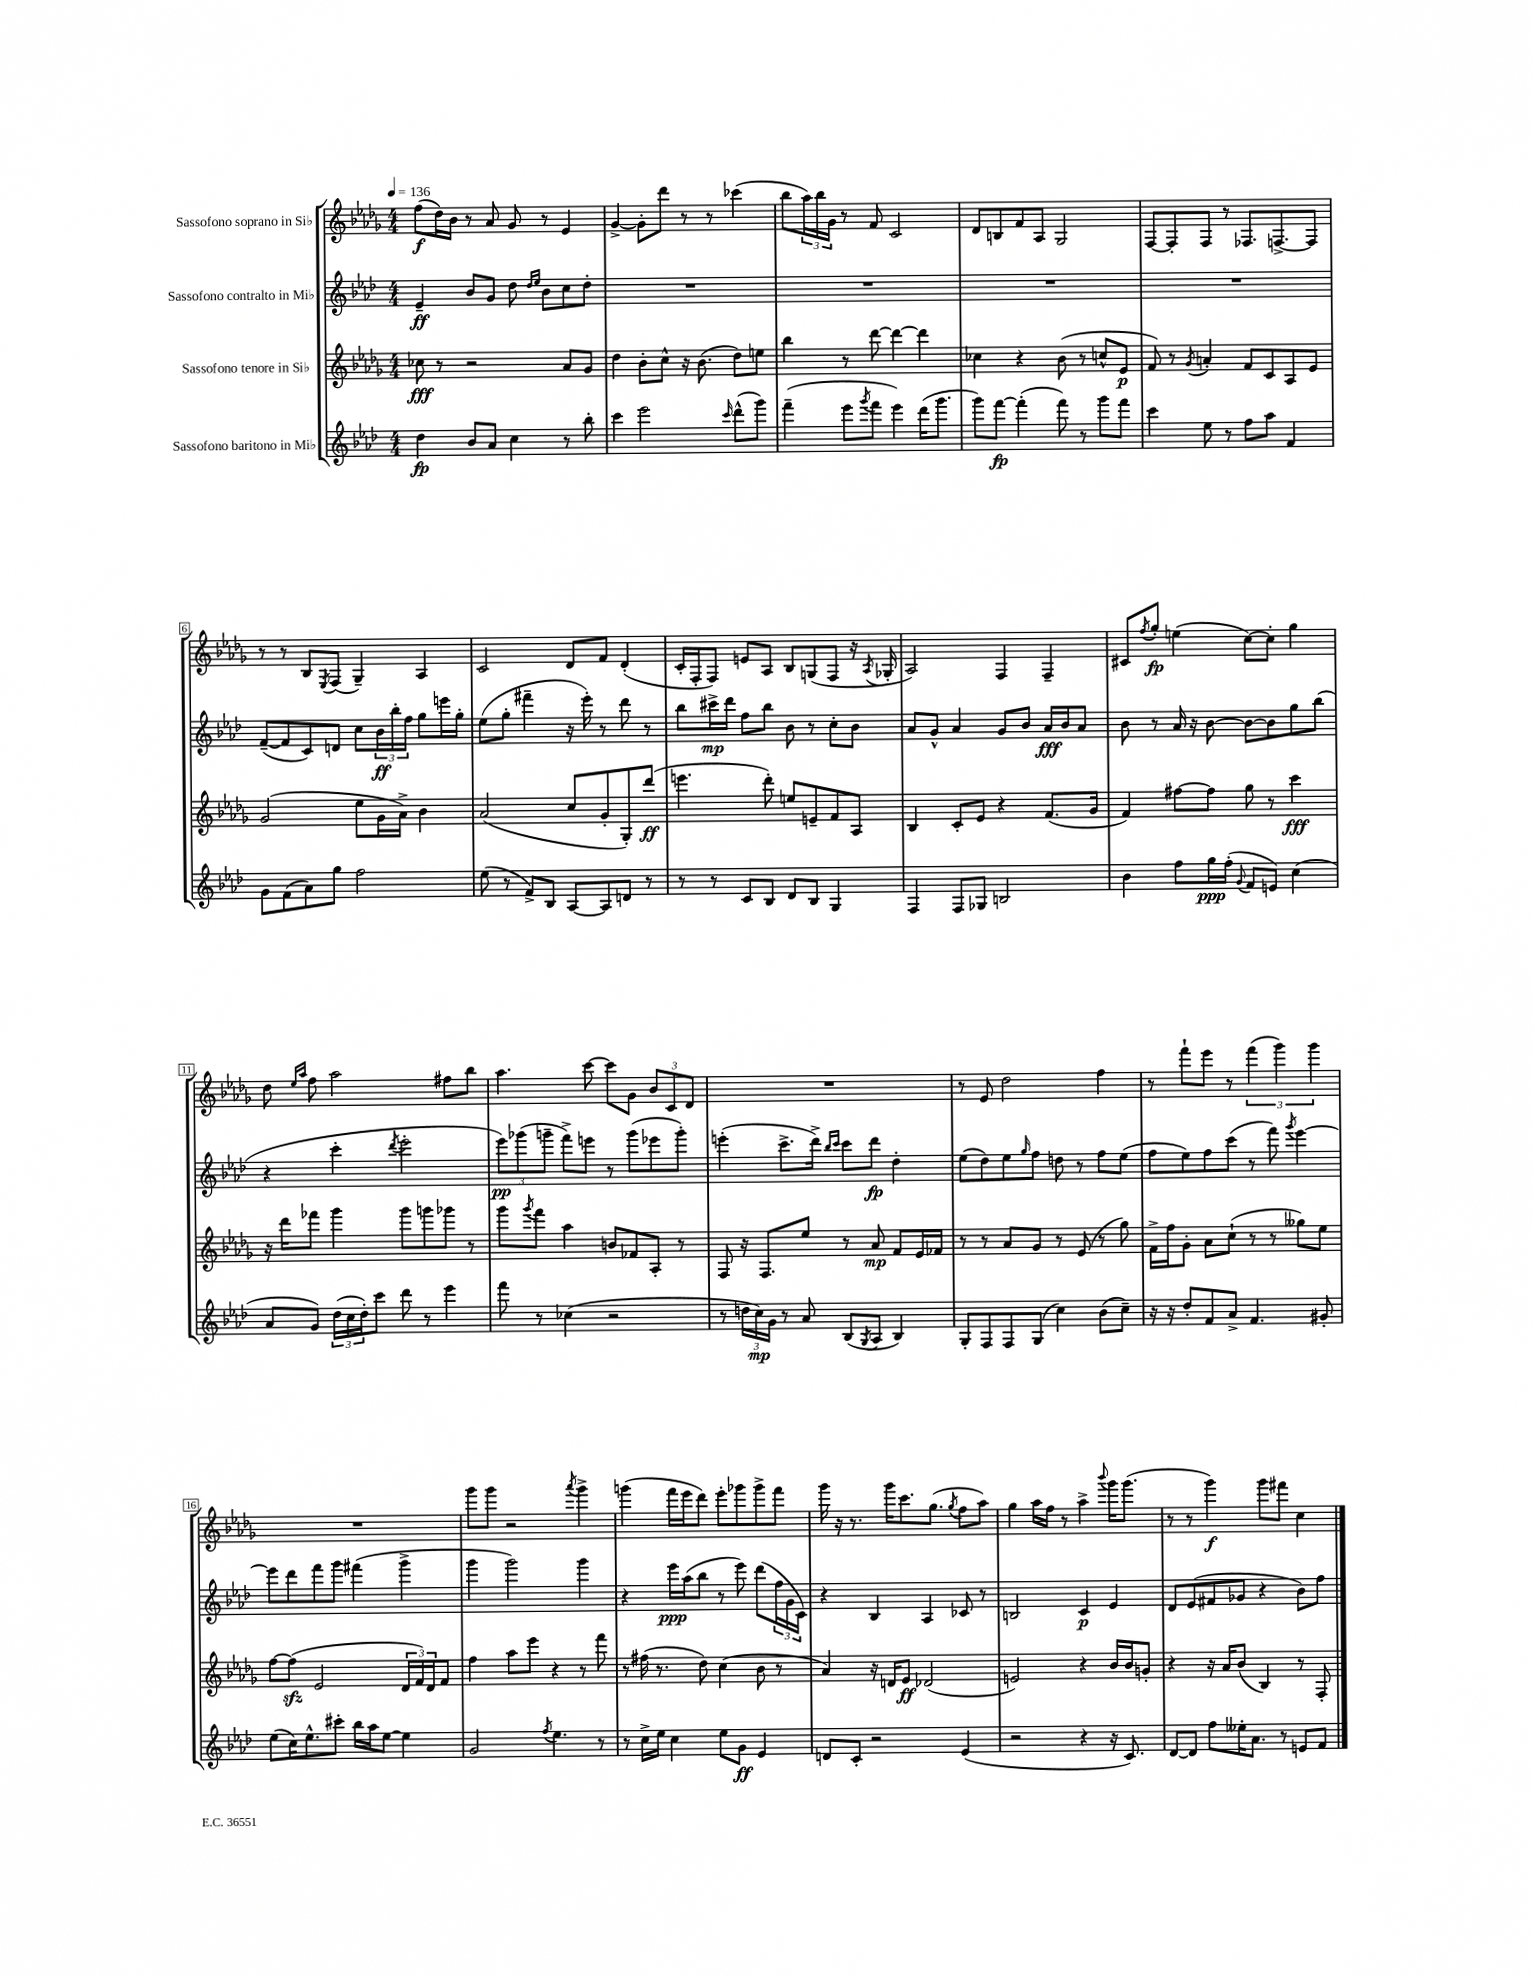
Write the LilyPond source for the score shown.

<<
\new StaffGroup <<
\new Staff = "s0" \with { instrumentName = "Sassofono soprano in Sib" } {
    \clef treble \key des \major \numericTimeSignature \time 4/4 \tempo 4 = 136
    f''8\f( des''16) bes'16 r8 aes'8 ges'8 r8 ees'4 |
    ges'4~-> ges'8-. des'''8 r8 r8 ces'''4( |
    bes''8 \tuplet 3/2 { aes''16) bes''16 ges'16 } r8 f'8 c'2 |
    des'8 b8 f'8 aes8 ges2 |
    f8~ f8-. f8 r8 fes8. f8.~-> f8 |
    r8 r8 bes8 \acciaccatura { ees8 } f8( ges4--) aes4 |
    c'2 des'8 f'8 des'4-.( |
    c'16-. f16-. f8) e'8 aes8 bes8 g8( f8 r16 \acciaccatura { aes8 } ges16-. |
    aes2) f4 f4-- |
    cis'8 \acciaccatura { f''8 } ges''8-.\fp e''4( c''8~) c''8-. ges''4 |
    des''8 \grace { ees''16 aes''16 } f''8 aes''2 fis''8 bes''8 |
    aes''4. c'''8~ c'''8 ges'8 \tuplet 3/2 { bes'8 c'8 des'8 } |
    R1 |
    r8 ees'8 des''2 f''4 |
    r8 f'''8-! ees'''8 r8 \tuplet 3/2 { f'''4( ges'''4) ges'''4 } |
    R1 |
    ges'''8 ges'''8 r2 \acciaccatura { aes'''8 } ges'''4-> |
    g'''4( f'''16 ees'''16 des'''8) ees'''8-. ges'''8 ges'''8-> f'''8 |
    ges'''16 r16 r8. ges'''16 c'''8. ges''8.( \acciaccatura { ges''8 } f''8 aes''8) |
    ges''4 aes''16 f''16 r8 aes''4-> \appoggiatura { bes'''8 } ges'''16 ges'''8.( |
    r8 r8 ges'''4\f) ges'''8 fis'''8 c''4 \bar "|." |
}
\new Staff = "s1" \with { instrumentName = "Sassofono contralto in Mib" } {
    \clef treble \key aes \major \numericTimeSignature \time 4/4
    ees'4--\ff bes'8 g'8 des''8 \grace { des''16 ees''16 } bes'8 c''8 des''8-. |
    R1 |
    R1 |
    R1 |
    R1 |
    f'8~--( f'8 c'8) d'8 c''8 \tuplet 3/2 { bes'16\ff bes''16-. f''16 } g''8 e'''16 g''16-. |
    ees''8( g''8-. fis'''4-- r16 ees'''16-.) r8 des'''8 r8 |
    bes''8 cis'''16->\mp des'''16 f''8 bes''8 bes'8 r8 c''8-. bes'8 |
    aes'8 g'8-^ aes'4 g'8 bes'8 aes'16\fff bes'16 aes'8 |
    bes'8 r8 aes'16 r16 bes'8~ bes'8~ bes'8 g''8 bes''8( |
    r4 c'''4-. \acciaccatura { des'''8 } ees'''2-. |
    \tuplet 3/2 { ees'''8\pp) ges'''8( g'''8-- } f'''8->) e'''8 r8 g'''8( ees'''8 g'''8-.) |
    e'''4-.( c'''8.-> des'''16->) \grace { bes''16 c'''16 } c'''8 des'''8\fp des''4-. |
    ees''8( des''8) ees''8 \grace { g''16 } f''8 d''8 r8 f''8 ees''8( |
    f''8 ees''8) f''8 c'''8( r8 f'''8) \acciaccatura { g'''8 } ees'''4~ |
    ees'''8 des'''8 f'''8 g'''8 fis'''4( g'''4-> |
    g'''4 g'''2) g'''4 |
    r4 ees'''16\ppp aes''16( bes''8 r8 ees'''8) des'''8( \tuplet 3/2 { f''16 g'16 c'16) } |
    r4 bes4 aes4 ces'8 r8 |
    b2 c'4\p ees'4 |
    des'8 ees'8( fis'8 ges'8 r4 bes'8) f''8 \bar "|." |
}
\new Staff = "s2" \with { instrumentName = "Sassofono tenore in Sib" } {
    \clef treble \key des \major \numericTimeSignature \time 4/4
    ces''8\fff r8 r2 aes'8 ges'8 |
    des''4 bes'8-. c''8-^ r16 bes'8.( des''8) e''8 |
    bes''4 r8 des'''8~ des'''4~ des'''4 |
    ces''4 r4 bes'8( r8 c''8-^ ees'8\p |
    f'8) r8 \acciaccatura { ges'8 } a'4-. f'8 c'8 aes8 ees'8 |
    ges'2( ees''8 ges'16 aes'16->) bes'4 |
    aes'2( c''8 ges'8-. ges8-.) des'''8\ff( |
    e'''4. des'''8-.) e''8 e'8-- f'8 aes8 |
    bes4 c'8-. ees'8 r4 f'8.( ges'16 |
    f'4) fis''8~ fis''8 ges''8 r8 c'''4\fff |
    r16 des'''16 fes'''8 ges'''4 ges'''8 g'''8 ges'''8 r8 |
    ges'''8 \acciaccatura { ges'''8 } f'''8 aes''4 b'8 fes'8 aes8-. r8 |
    f8 r16 f8. ees''8 r8 aes'8\mp f'8 ees'16 fes'16 |
    r8 r8 aes'8 ges'8 r8 ees'8( r8 ges''8) |
    f'16-> f''16 ges'8-. aes'8 c''8-!( r8 r8 geses''8) ees''8 |
    f''8~ f''8\sfz( ees'2 \tuplet 3/2 { des'16 f'16) des'16 } f'8 |
    f''4 aes''8 ees'''8 r4 r8 f'''8 |
    r8 fis''16( r8. des''8) c''4( bes'8 r8 |
    aes'4) r16 d'16 ees'8\ff des'2( |
    e'2) r4 bes'16 bes'16 g'8-. |
    r4 r16 aes'16 bes'8( bes4) r8 f8-. \bar "|." |
}
\new Staff = "s3" \with { instrumentName = "Sassofono baritono in Mib" } {
    \clef treble \key aes \major \numericTimeSignature \time 4/4
    des''4\fp bes'8 aes'8 c''4 r8 bes''8-. |
    c'''4 ees'''2 \grace { c'''16 } des'''8-^( g'''8) |
    f'''4--( ees'''8 \acciaccatura { g'''8 } f'''8 ees'''4) des'''16( g'''8. |
    g'''8) f'''8~\fp f'''4-.( f'''8) r8 g'''8 f'''8 |
    c'''4 ees''8 r8 f''8 aes''8 f'4 |
    g'8 f'8( aes'8) g''8 f''2 |
    ees''8( r8 f'8->) bes8 aes8~ aes8 d'8 r8 |
    r8 r8 c'8 bes8 des'8 bes8 g4 |
    f4 f8 ges8 b2 |
    bes'4 f''8 g''16\ppp f''16-.( \appoggiatura { g'8 } f'8 e'8) c''4( |
    aes'8 g'8) \tuplet 3/2 { des''16( c''16 des''16-.) } c'''8 des'''8 r8 ees'''4 |
    f'''8 r8 ces''4( r2 |
    r8 \tuplet 3/2 { d''16 c''16\mp) g'16 } r8 aes'8 bes8( \acciaccatura { g8 } aes8 bes4) |
    g8-. f8 f8 g8( c''4) bes'8( c''8--) |
    r16 r16 des''8-. f'8 aes'8-> f'4. gis'8-. |
    ees''8( c''16) ees''8.-^ cis'''8-. bes''16 aes''16 ees''8~ ees''4 |
    g'2 \acciaccatura { f''8 } ees''4. r8 |
    r8 c''16-> ees''16 c''4 ees''8 g'8\ff ees'4 |
    d'8 c'8-. r2 ees'4( |
    r2 r4 r16 c'8.) |
    des'8~ des'8 f''8 eeses''16-. aes'8. r8 e'8 f'8 \bar "|." |
}
>>
>>
\layout { \context { \Score \override BarNumber.stencil = #(make-stencil-boxer 0.1 0.3 ly:text-interface::print) } }
